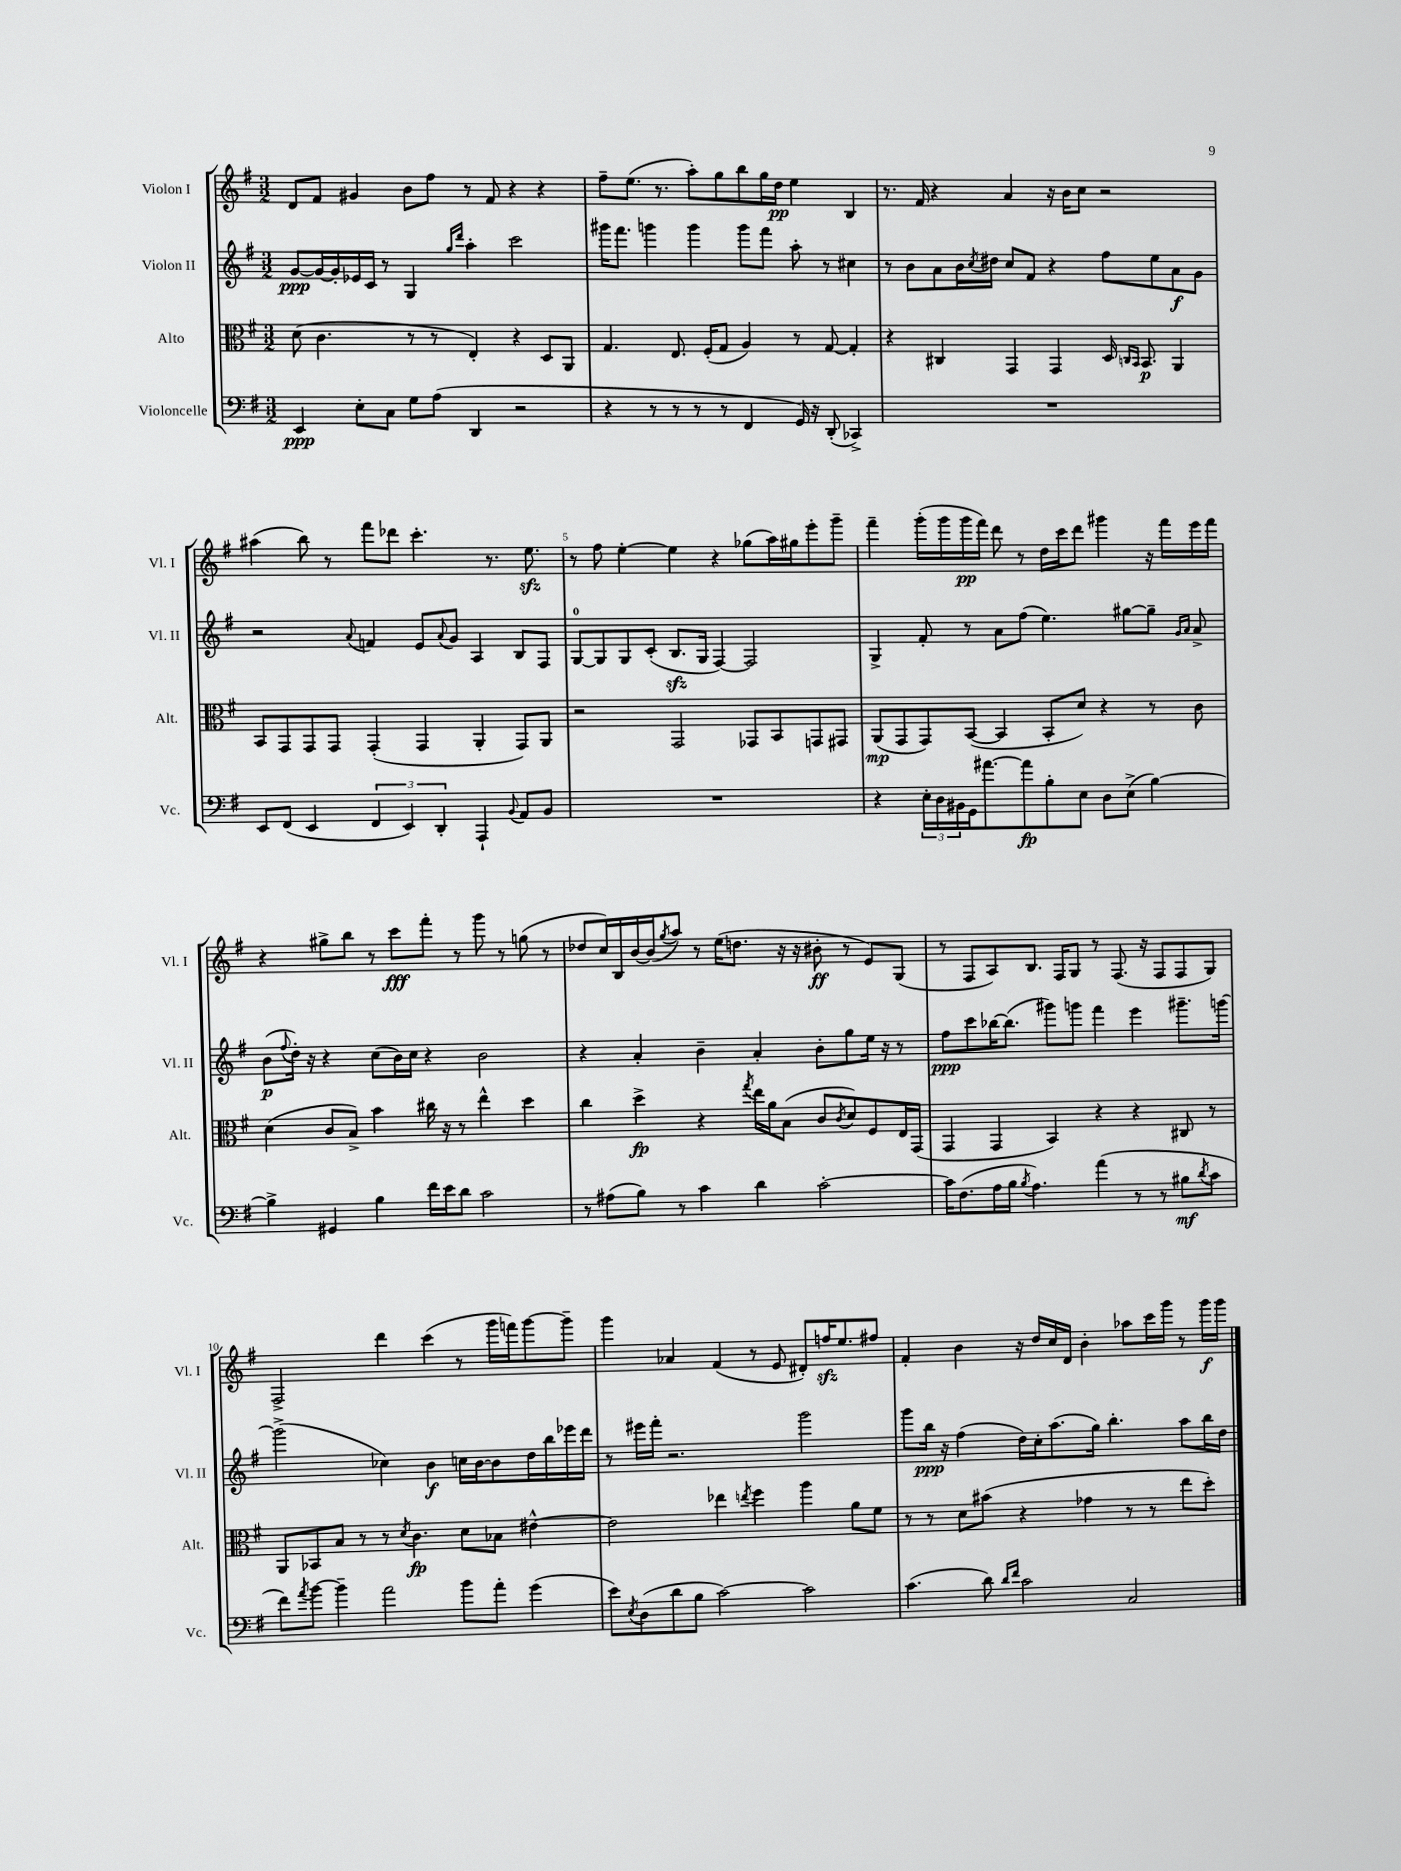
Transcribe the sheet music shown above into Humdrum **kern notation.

**kern	**dynam	**kern	**dynam	**kern	**dynam	**kern	**dynam
*part4	*part4	*part3	*part3	*part2	*part2	*part1	*part1
*staff4	*staff4	*staff3	*staff3	*staff2	*staff2	*staff1	*staff1
*I"Violoncelle	*	*I"Alto	*	*I"Violon II	*	*I"Violon I	*
*I'Vc.	*	*I'Alt.	*	*I'Vl. II	*	*I'Vl. I	*
*clefF4	*	*clefC3	*	*clefG2	*	*clefG2	*
*k[f#]	*	*k[f#]	*	*k[f#]	*	*k[f#]	*
*M3/2	*	*M3/2	*	*M3/2	*	*M3/2	*
=1	=1	=1	=1	=1	=1	=1	=1
4EE/	ppp	(8d\	.	[8g/L	ppp	8d/L	.
.	.	4.c\	.	16g/L_	.	8f#/J	.
.	.	.	.	16g'/]	.	.	.
8E'\L	.	.	.	16e-X/	.	4g#X/	.
.	.	.	.	16c/JJ	.	.	.
8C\J	.	.	.	8r	.	.	.
8G\L	.	8r	.	4G/	.	8b\L	.
(8A\J	.	8r	.	.	.	8ff#\J	.
.	.	.	.	16qqgg/LL	.	.	.
.	.	.	.	16qqddd/JJ	.	.	.
4DD/	.	4E'/)	.	4aa'\	.	8r	.
.	.	.	.	.	.	8f#/	.
2r	.	4r	.	2ccc\	.	4r	.
.	.	8D/L	.	.	.	4r	.
.	.	8AA/J	.	.	.	.	.
=2	=2	=2	=2	=2	=2	=2	=2
4r	.	4.G/	.	16ggg#X\KL	.	8ff#~\L	.
.	.	.	.	8.fff#\J	.	.	.
.	.	.	.	.	.	(8.ee\J	.
8r	.	.	.	4gggn\	.	.	.
.	.	.	.	.	.	8.r	.
8r	.	8.E/	.	.	.	.	.
8r	.	.	.	4ggg\	.	8aa'\L)	.
.	.	(16F#'/KL	.	.	.	.	.
8r	.	8G/J	.	.	.	8gg\	.
4FF#/	.	4A/)	.	8ggg\L	.	8bb\	.
.	.	.	.	8fff#\J	.	16gg\L	.
.	.	.	.	.	.	16dd\JJ	pp
16GG/)	.	8r	.	8aa'\	.	4ee\	.
16r	.	.	.	.	.	.	.
(8DD'/	.	[8G/	.	8r	.	.	.
4CC-X^/)	.	4G'/]	.	4cc#X\	.	4B/	.
=3	=3	=3	=3	=3	=3	=3	=3
1.r	.	4r	.	8r	.	8.r	.
.	.	.	.	8b\L	.	.	.
.	.	.	.	.	.	16f#/	.
.	.	4C#X/	.	8a\	.	4r	.
.	.	.	.	16b\L	.	.	.
.	.	.	.	8qcc/	.	.	.
.	.	.	.	16dd#X\JJ	.	.	.
.	.	4GG/	.	8cc/L	.	4a/	.
.	.	.	.	8f#/J	.	.	.
.	.	4GG/	.	4r	.	16r	.
.	.	.	.	.	.	16b\KL	.
.	.	.	.	.	.	8cc\J	.
.	.	16D/	.	8ff#\L	.	2r	.
.	.	16qqCn/LL	.	.	.	.	.
.	.	16qqBB/JJ	.	.	.	.	.
.	.	8.BB/	p	.	.	.	.
.	.	.	.	8ee\	.	.	.
.	.	4AA/	.	8a\	f	.	.
.	.	.	.	8g\J	.	.	.
!!LO:LB:g=z
=4	=4	=4	=4	=4	=4	=4	=4
8EE/L	.	8BB/L	.	2r	.	(4aa#X\	.
(8FF#/J	.	8GG/	.	.	.	.	.
4EE/	.	8GG/	.	.	.	8bb\)	.
.	.	8GG/J	.	.	.	8r	.
.	.	.	.	8qqa/	.	.	.
6FF#/	.	(4GG'/	.	4fn/	.	8fff#\L	.
.	.	.	.	.	.	8ddd-X\J	.
6EE/)	.	.	.	.	.	.	.
.	.	4GG/	.	8e/L	.	4.ccc'\	.
6DD'/	.	.	.	.	.	.	.
.	.	.	.	8qqa/	.	.	.
.	.	.	.	8g/J	.	.	.
4AAA`/	.	4AA'/	.	4A/	.	.	.
.	.	.	.	.	.	8.r	.
8qqBB/	.	.	.	.	.	.	.
8AA/L	.	8GG/L)	.	8B/L	.	.	.
.	.	.	.	.	.	8.eezz\	.
8BB/J	.	8AA/J	.	8F#/J	.	.	.
=5	=5	=5	=5	=5	=5	=5	=5
1.r	.	2r	.	[8G/L	.	8r	.
.	.	.	.	8G/]	.	8ff#\	.
.	.	.	.	8G/	.	[4ee'\	.
.	.	.	.	(8c'/J	.	.	.
.	.	2GG/	.	8.Bzz/L	.	4ee\]	.
.	.	.	.	16G/Jk	.	.	.
.	.	.	.	[4F#/)	.	4r	.
.	.	8GG-X/L	.	2F#/]	.	(8gg-X\L	.
.	.	8BB/	.	.	.	16aa\L)	.
.	.	.	.	.	.	16gg#X\J	.
.	.	8GGn/	.	.	.	8eee'\	.
.	.	8GG#X/J	.	.	.	8ggg~\J	.
=6	=6	=6	=6	=6	=6	=6	=6
4r	.	(8AA/L	mp	4G^/	.	4fff#~\	.
.	.	8GG/	.	.	.	.	.
24E'\LL	.	8GG/)	.	8f#'/	.	(16ggg'\LL	.
24D\	.	.	.	.	.	.	.
.	.	.	.	.	.	16ggg\	.
24BB#X\	.	.	.	.	.	.	.
16GG\J	.	([8BB/J	.	8r	.	16ggg\	pp
[8.a#X\	.	.	.	.	.	16fff#\JJ)	.
.	.	4BB/]	.	8a\L	.	8ddd\	.
8a#\]	fp	.	.	(8ff#\J	.	8r	.
8B'\	.	8BB'/L	.	4.ee\)	.	16dd\LL	.
.	.	.	.	.	.	16ccc\J	.
8E\J	.	8d/J)	.	.	.	8ddd\J	.
8D\L	.	4r	.	.	.	4ggg#X\	.
(8E^\J	.	.	.	[8gg#X\L	.	.	.
[4B\)	.	8r	.	8gg#~\J]	.	16r	.
.	.	.	.	.	.	16fff#\LL	.
.	.	.	.	16qqg/LL	.	.	.
.	.	.	.	16qqa/JJ	.	.	.
.	.	8c\	.	8a^/	.	16eee\	.
.	.	.	.	.	.	16fff#\JJ	.
!!LO:LB:g=z
=7	=7	=7	=7	=7	=7	=7	=7
4B^\]	.	(4d\	.	(8b\L	p	4r	.
.	.	.	.	8qqff#/	.	.	.
.	.	.	.	16dd'\Jk)	.	.	.
.	.	.	.	16r	.	.	.
4GG#X/	.	8c/L	.	4r	.	8gg#X^\L	.
.	.	8B^/J)	.	.	.	8bb\J	.
4B\	.	4b\	.	(8cc\L	.	8r	.
.	.	.	.	16b\L)	.	8ccc\L	fff
.	.	.	.	16cc\JJ	.	.	.
16f#\LL	.	16cc#X\	.	4r	.	8fff#'\J	.
16e\J	.	16r	.	.	.	.	.
8d\J	.	8r	.	.	.	8r	.
2c\	.	4ee^^\	.	2b\	.	8ggg\	.
.	.	.	.	.	.	8r	.
.	.	4dd\	.	.	.	(8ggn\	.
.	.	.	.	.	.	8r	.
=8	=8	=8	=8	=8	=8	=8	=8
8r	.	4cc\	.	4r	.	8dd-X/L	.
(8A#X\L	.	.	.	.	.	16cc/L)	.
.	.	.	.	.	.	16B/	.
8B\J)	.	4dd^\	fp	4a'/	.	[16b/	.
.	.	.	.	.	.	(16b/J]	.
.	.	.	.	.	.	8qgg/	.
8r	.	.	.	.	.	8aa/J)	.
4c\	.	4r	.	4b~\	.	8r	.
.	.	.	.	.	.	(16ee\KL	.
.	.	.	.	.	.	8.ddn\J	.
.	.	8qgg/	.	.	.	.	.
4d\	.	16ee\LL	.	4a'/	.	.	.
.	.	16a\J	.	.	.	.	.
.	.	(8B\J	.	.	.	16r	.
.	.	.	.	.	.	16r	.
[2c'\	.	8c/L	.	8b'\L	.	8b#X'\	ff
.	.	8qc/	.	.	.	.	.
.	.	8d/)	.	8gg\	.	8r	.
.	.	8F#/	.	16ee\Jk	.	8e/L)	.
.	.	.	.	16r	.	.	.
.	.	16E/L	.	8r	.	(8G/J	.
.	.	(16GG/JJ	.	.	.	.	.
=9	=9	=9	=9	=9	=9	=9	=9
16c\KL]	.	4GG/	.	8ff#\L	ppp	8r	.
(8.F#\	.	.	.	.	.	.	.
.	.	.	.	8ccc\	.	8F#/L	.
16A\L	.	4GG/	.	[16bb-X\K	.	8A/)	.
16B\JJ	.	.	.	(8.bb-\J]	.	.	.
8qB/	.	.	.	.	.	.	.
4.A\)	.	.	.	.	.	8.B/J	.
.	.	4BB/)	.	8ggg#X\L)	.	.	.
.	.	.	.	.	.	16F#/KL	.
.	.	.	.	8gggn\J	.	8G/J	.
(4a\	.	4r	.	4fff#\	.	8r	.
.	.	.	.	.	.	(8.F#/	.
8r	.	4r	.	4eee\	.	.	.
.	.	.	.	.	.	16r	.
8r	.	.	.	.	.	8F#/L	.
8B#X\L	mf	8C#X/	.	8.ggg#X~\L	.	8F#/	.
8qd/	.	.	.	.	.	.	.
8c\J	.	8r	.	.	.	8G/J)	.
.	.	.	.	[16gggn\Jk	.	.	.
!!LO:LB:g=z
=10	=10	=10	=10	=10	=10	=10	=10
8f#\L)	.	8AA/L	.	(2ggg^\]	.	2F#^/	.
8qa/	.	.	.	.	.	.	.
[8b\J	.	8BB-X/	.	.	.	.	.
4b~\]	.	8B/J	.	.	.	.	.
.	.	8r	.	.	.	.	.
2a\	.	8r	.	4cc-X\)	.	4ddd\	.
.	.	8qd/	.	.	.	.	.
.	.	4.c\	fp	.	.	.	.
.	.	.	.	4b\	f	(4ccc\	.
8b\L	.	8d\L	.	16ccn\LL	.	8r	.
.	.	.	.	[16b\J	.	.	.
8a'\J	.	8B-X\J	.	8b\]	.	16ggg\LL	.
.	.	.	.	.	.	16fffn\J)	.
(4g\	.	[4e#X^^\	.	16dd\L	.	[8ggg\	.
.	.	.	.	16bb\	.	.	.
.	.	.	.	16eee-X\	.	8ggg~\J]	.
.	.	.	.	16ddd\JJ	.	.	.
=11	=11	=11	=11	=11	=11	=11	=11
8e\L)	.	2e#\]	.	8r	.	4ggg\	.
8qE/	.	.	.	.	.	.	.
(8D\	.	.	.	16eee#X\LL	.	.	.
.	.	.	.	16fff#'\JJ	.	.	.
8d\	.	.	.	2.r	.	4a-X/	.
8B\J	.	.	.	.	.	.	.
[2c\)	.	4ee-X\	.	.	.	(4f#/	.
.	.	8qeen/	.	.	.	.	.
.	.	4ff#\	.	.	.	8r	.
.	.	.	.	.	.	8e/	.
2c\]	.	4aa\	.	2ggg\	.	8d#X'/L)	.
.	.	.	.	.	.	16ffnzz/K	.
.	.	.	.	.	.	8.ee/	.
.	.	8a\L	.	.	.	.	.
.	.	8f#\J	.	.	.	8ff#X/J	.
=12	=12	=12	=12	=12	=12	=12	=12
(4.c\	.	8r	.	8ggg\L	.	4f#'/	.
.	.	8r	.	16bb\Jk	ppp	.	.
.	.	.	.	16r	.	.	.
.	.	8d\L	.	(4ff#\	.	4b\	.
8d\)	.	(8b#X\J	.	.	.	.	.
16qqd/LL	.	.	.	.	.	.	.
16qqf#/JJ	.	.	.	.	.	.	.
2c\	.	4r	.	16dd\LL)	.	16r	.
.	.	.	.	16cc'\J	.	16dd/LL	.
.	.	.	.	(8.aa\	.	16cc/	.
.	.	.	.	.	.	16d/JJ	.
.	.	4g-X\	.	.	.	4b'\	.
.	.	.	.	16gg\Jk)	.	.	.
.	.	.	.	4.bb'\	.	.	.
2C/	.	8r	.	.	.	8aa-X\L	.
.	.	8r	.	.	.	16ccc\L	.
.	.	.	.	.	.	16ggg\JJ	.
.	.	8ee\L	.	8aa\L	.	8r	.
.	.	8dd'\J)	.	16bb\L	.	16ggg\LL	f
.	.	.	.	16dd\JJ	.	16ggg\JJ	.
==	==	==	==	==	==	==	==
*-	*-	*-	*-	*-	*-	*-	*-
